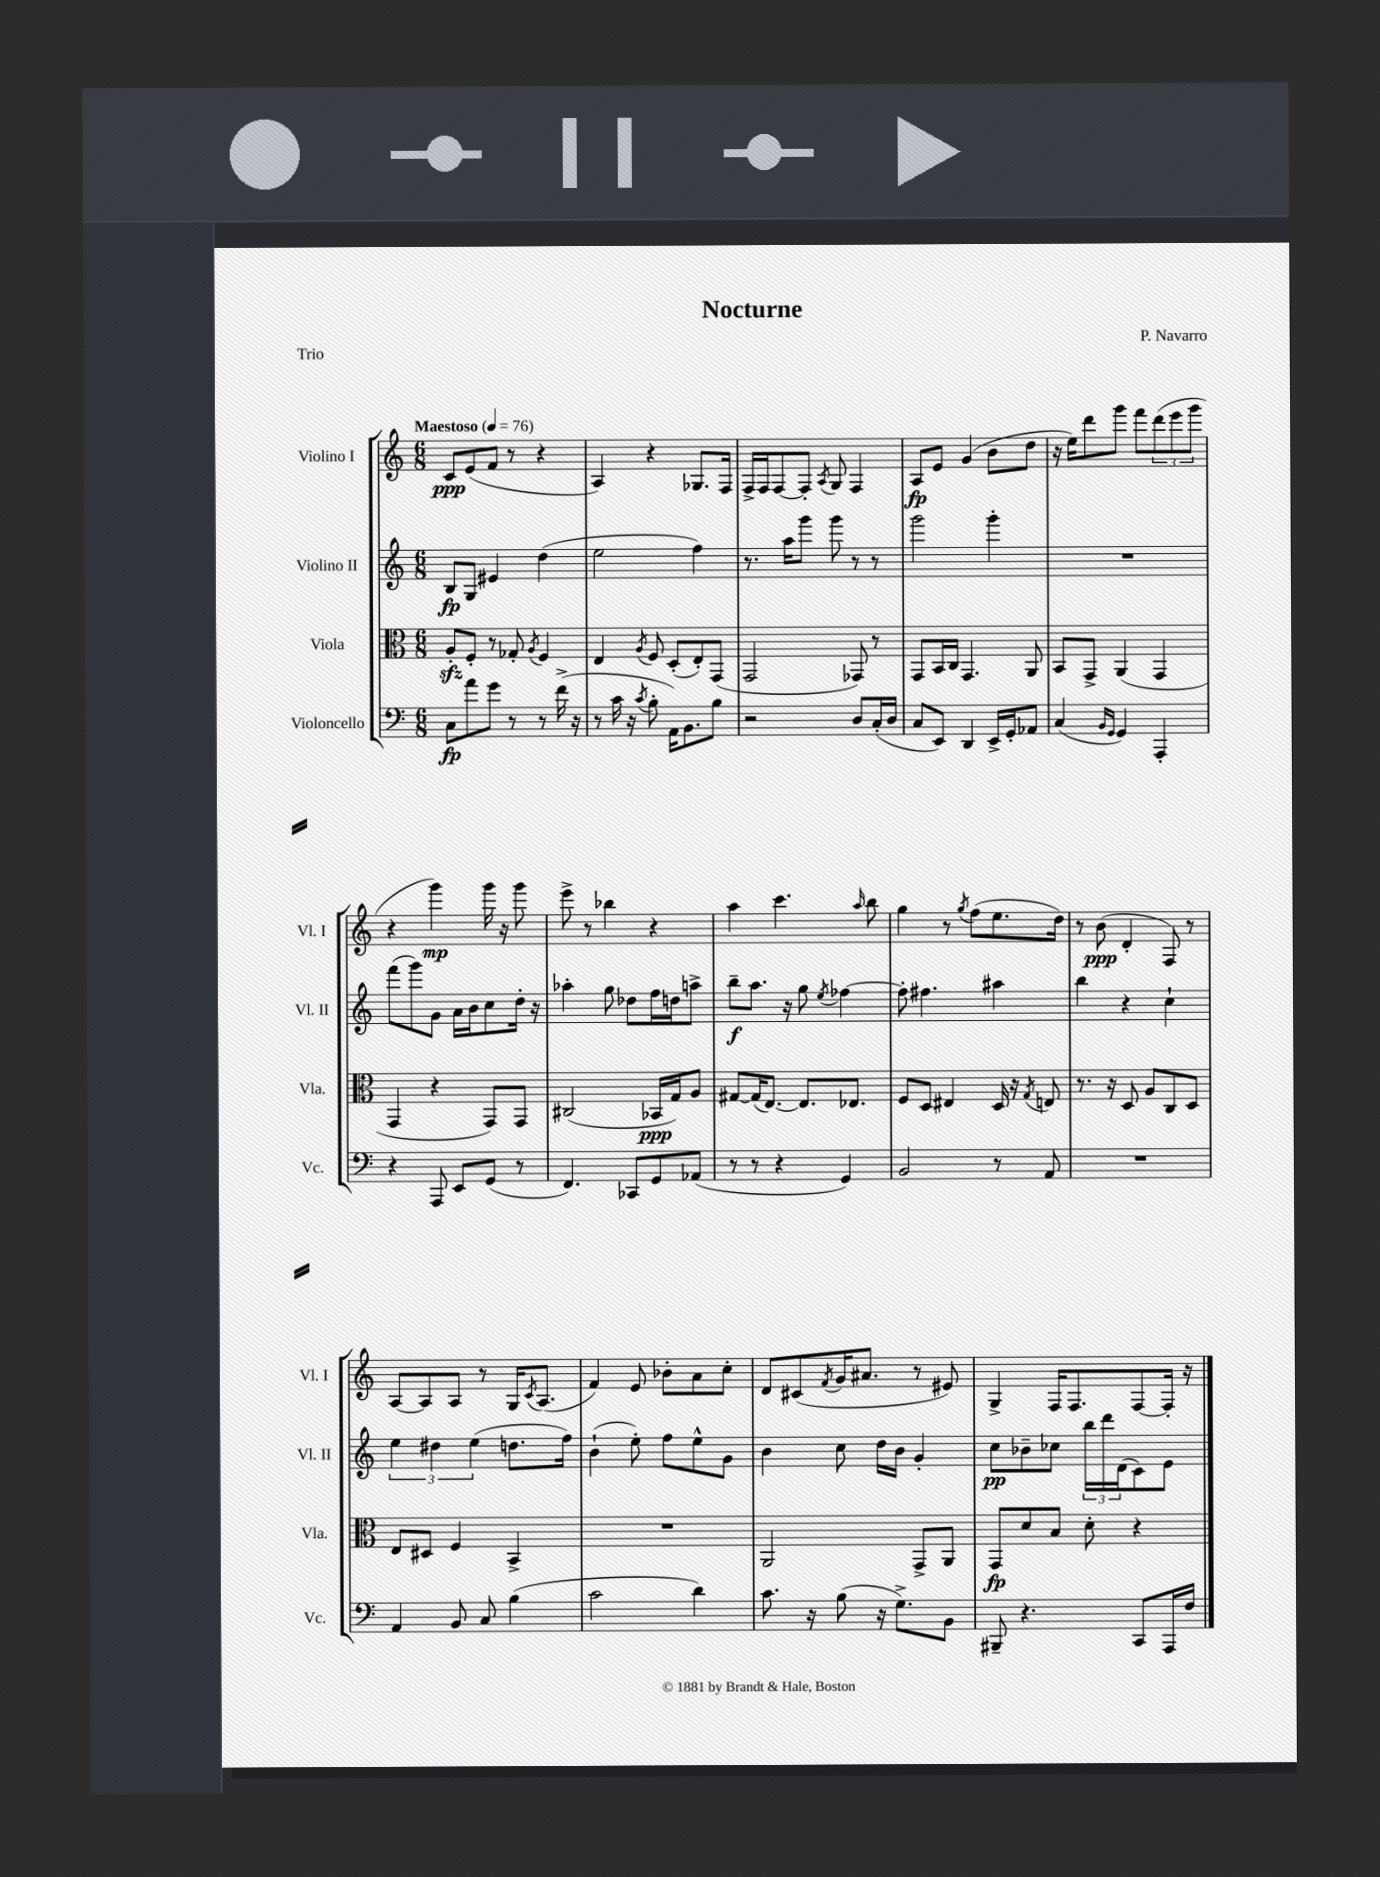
\header { title = "Nocturne" composer = "P. Navarro" piece = "Trio" }
<<
\new StaffGroup <<
\new Staff = "s0" \with { instrumentName = "Violino I" shortInstrumentName = "Vl. I" } {
    \clef treble \key c \major \numericTimeSignature \time 6/8 \tempo "Maestoso" 4 = 76
    c'8\ppp e'8( f'8 r8 r4 |
    a4) r4 ges8. f16 |
    f16-> f16 f8~ f8-. \acciaccatura { a8 } g8 f4 |
    a8\fp e'8 g'4( b'8 d''8 |
    r16 e''16) d'''8 g'''8 f'''8 \tuplet 3/2 { d'''8( e'''8 g'''8 } |
    r4 g'''4\mp) g'''16 r16 g'''8 |
    e'''8-> r8 bes''4 r4 |
    a''4 c'''4. \grace { a''16 } b''8 |
    g''4 r8 \acciaccatura { g''8 } f''8( e''8. d''16) |
    r8 b'8\ppp( d'4-. f8) r8 |
    a8~ a8 a8 r8 g16 \acciaccatura { c'8 } a8.( |
    f'4) e'8 bes'8-. a'8 c''8-. |
    d'8 cis'8( \acciaccatura { f'8 } g'16 ais'8. r8 eis'8) |
    g4-> f16 f8. f8~ f16-. r16 \bar "|." |
}
\new Staff = "s1" \with { instrumentName = "Violino II" shortInstrumentName = "Vl. II" } {
    \clef treble \key c \major \numericTimeSignature \time 6/8
    b8\fp g8 eis'4 d''4( |
    e''2 f''4) |
    r8. a''16 g'''8 g'''8 r8 r8 |
    g'''2 g'''4-. |
    R2. |
    f'''8( g'''8) g'8 a'16 b'16 c''8 d''16-. r16 |
    aes''4-. g''8 des''8 f''16 d''16 a''8-> |
    b''8--\f a''8. r16 g''8 \acciaccatura { e''8 } fes''4~ |
    fes''8-. fis''4. ais''4 |
    b''4 r4 c''4-! |
    \tuplet 3/2 { e''4 dis''4 e''4( } d''8. f''16) |
    b'4-!( e''8-.) f''8 e''8-^ g'8 |
    b'4 c''8 d''16 b'16 g'4-. |
    c''8\pp bes'8-- ces''8 \tuplet 3/2 { b''16 d'''16 d'16( } c'8) e'8 \bar "|." |
}
\new Staff = "s2" \with { instrumentName = "Viola" shortInstrumentName = "Vla." } {
    \clef alto \key c \major \numericTimeSignature \time 6/8
    a8-.\sfz f8-. r8 ges8-. \acciaccatura { a8 } f4 |
    e4 \acciaccatura { a8 } f8 d8-.( e8-.) g,8( |
    g,2 ges,8) r8 |
    g,8 b,16 c16 g,4. a,8 |
    b,8 g,8-> a,4( g,4 |
    g,4 r4 g,8) g,8 |
    cis2( bes,16\ppp g16) a8 |
    gis8~ gis16( e8.~) e8. ees8. |
    f8 d8 eis4 d16 r16 \acciaccatura { g8 } e8 |
    r8. r16 d8 a8 c8 d8 |
    e8 dis8 f4 b,4-> |
    R2. |
    a,2 g,8-> a,8 |
    g,8\fp d'8 b8 d'8-. r4 \bar "|." |
}
\new Staff = "s3" \with { instrumentName = "Violoncello" shortInstrumentName = "Vc." } {
    \clef bass \key c \major \numericTimeSignature \time 6/8
    c8\fp a'8 g'8 r8 r8 f'16->( r16 |
    r8 c'16 r16 \acciaccatura { c'8 } b8-. a,16) b,8. b8 |
    r2 d8 c16-.( d16 |
    c8 e,8) d,4 e,16-> g,16-. aes,8 |
    c4( \grace { b,16 g,16 } g,4) a,,4-. |
    r4 a,,8 e,8 g,8( r8 |
    f,4.) ces,8 g,8 aes,8( |
    r8 r8 r4 g,4) |
    b,2 r8 a,8 |
    R2. |
    a,4 b,8 c8 b4( |
    c'2 d'4) |
    c'8. r16 b8( r16 g8.->) b,8 |
    bis,,8-- r4. c,8 a,,16 f16 \bar "|." |
}
>>
>>
\layout { \context { \Score \remove "Bar_number_engraver" } }
